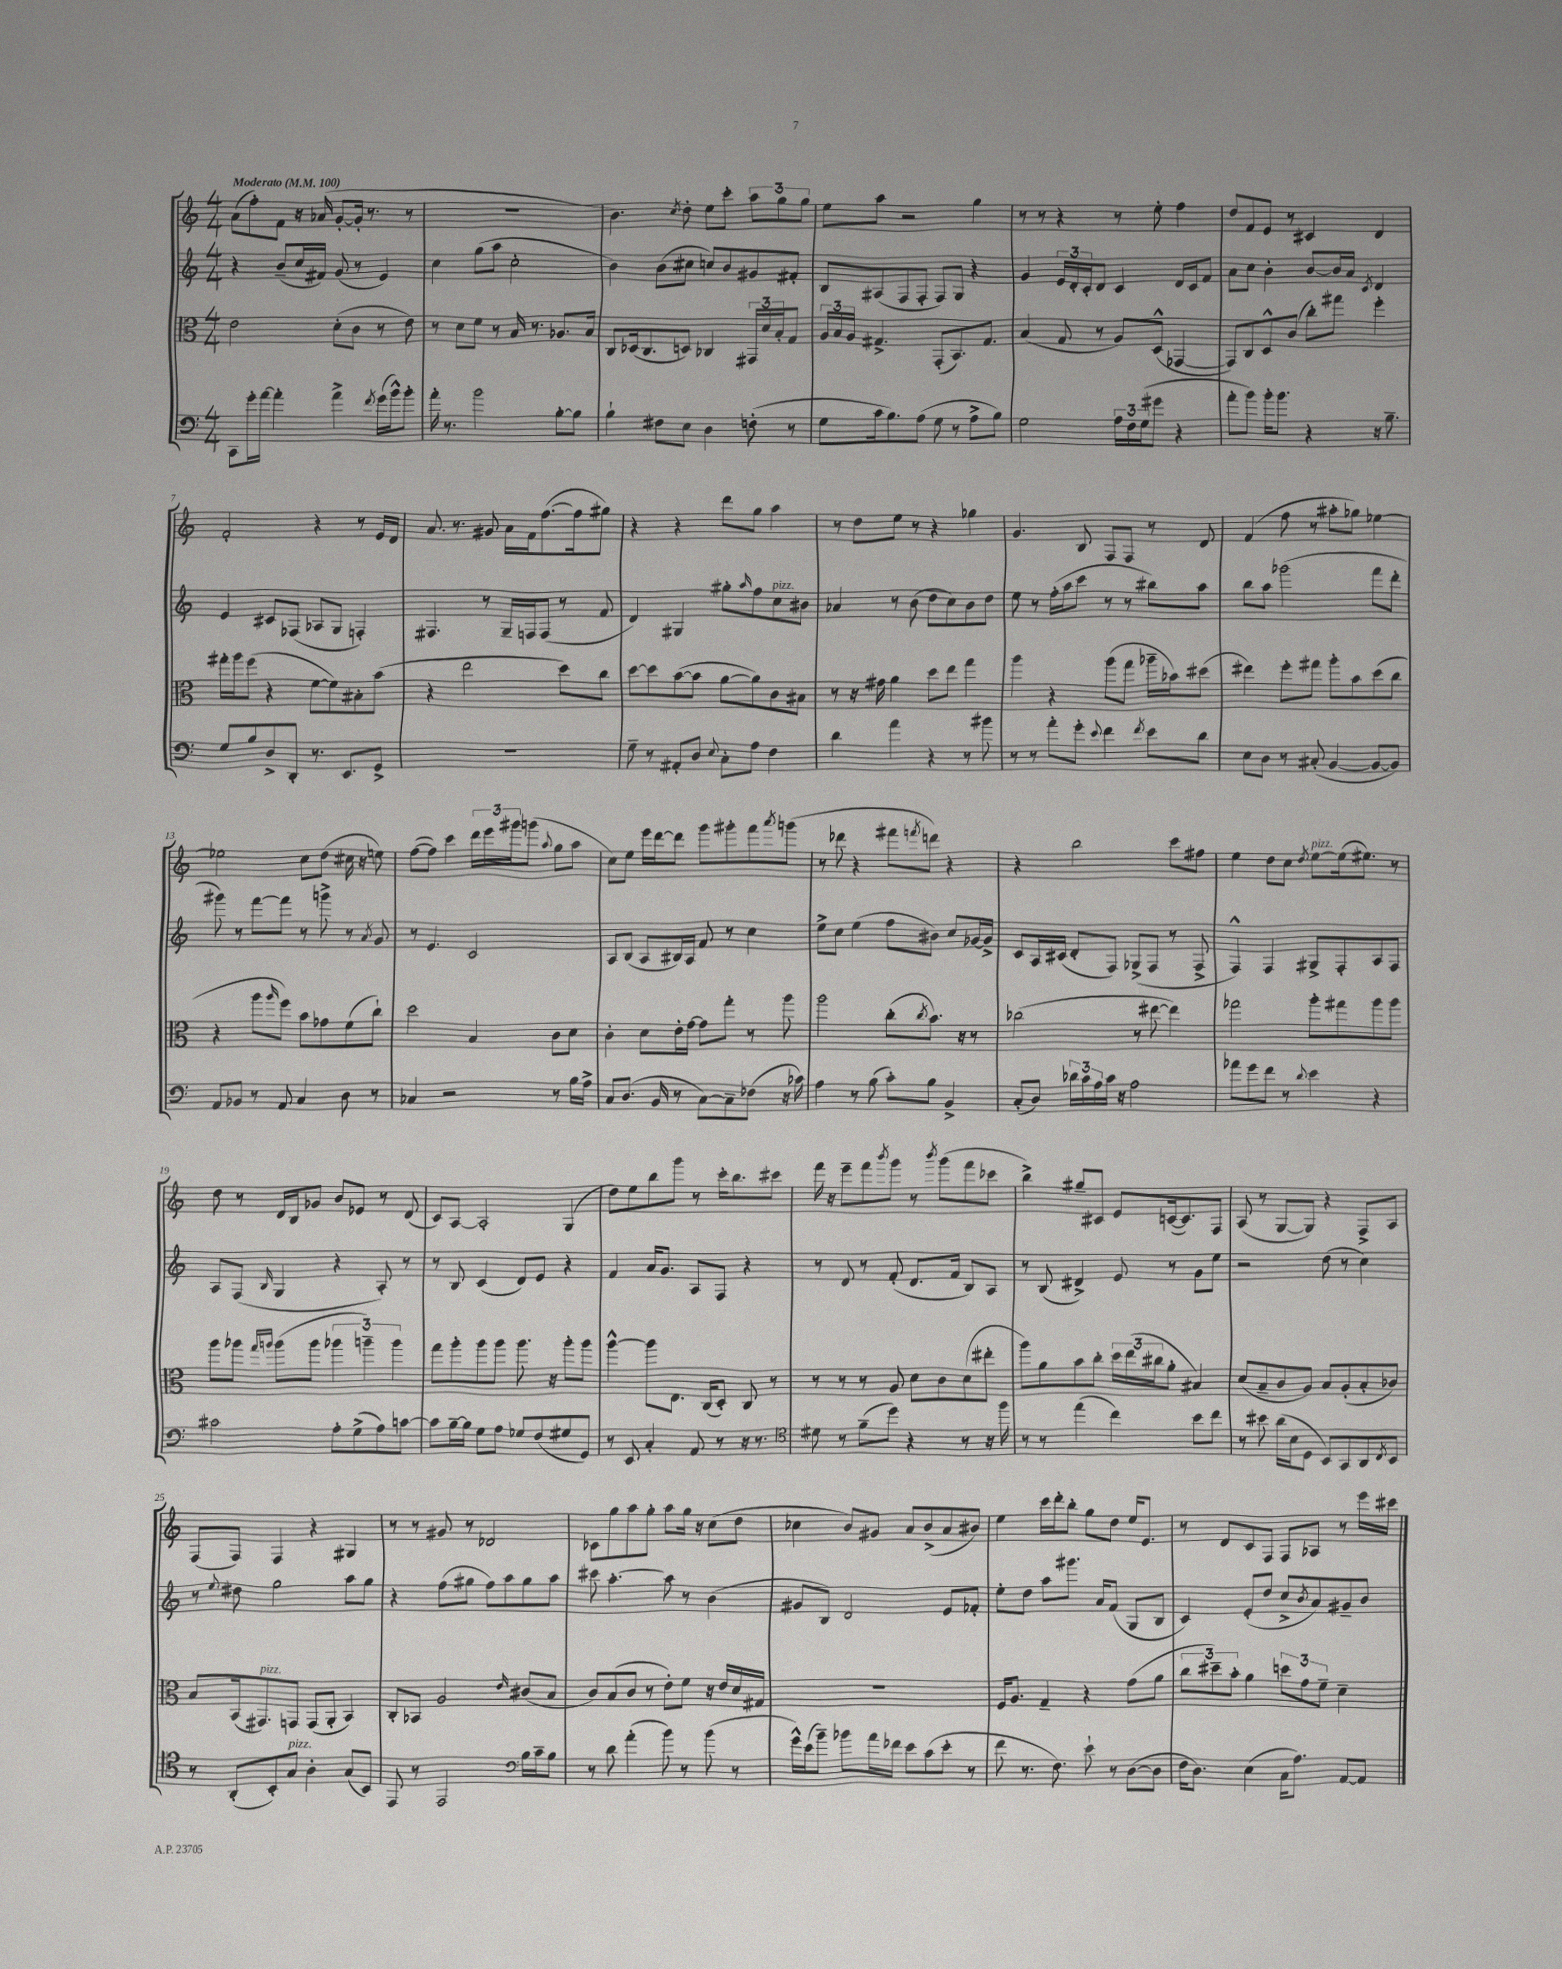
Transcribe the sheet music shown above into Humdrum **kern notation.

**kern	**kern	**kern	**kern
*staff4	*staff3	*staff2	*staff1
*clefF4	*clefC3	*clefG2	*clefG2
*k[]	*k[]	*k[]	*k[]
*M4/4	*M4/4	*M4/4	*M4/4
*MM100	*MM100	*MM100	*MM100
8CC	2e	4r	(8a
16g'	.	.	8ff')
[16a	.	.	.
4a']	.	(8b~	8f
.	.	16cc	16r
.	.	16f#)	(16a-
4a^	(8d'	(8g	[8g'
.	8c	8r	16g']
.	.	.	8.r
8qf	.	.	.
(16g	8r	4e)	.
16b^^)	.	.	.
8b'	8e)	.	8r
=	=	=	=
16a'	8r	4cc	1r
8.r	.	.	.
.	8d	.	.
2b	8f	(8gg	.
.	8r	8aa	.
.	16B	2cc'	.
.	8.r	.	.
[8B'	8.A-	.	.
8B]	.	.	.
.	16B	.	.
=	=	=	=
4B`	8C	4b)	4.b)
.	(16D-	.	.
.	8.C	.	.
8F#	.	(8b	.
.	.	.	8qcc
8E	8D)	8cc#	8dd'
4D	4C-	8cc)	8ee
.	.	8b	8ccc'
(8F'	24GG#	8g#	12aa
.	24d	.	.
.	24B'	.	12gg
8r	8G	8f#'	.
.	.	.	12gg
=	=	=	=
8G	24A	8B	8ee
.	24B	.	.
.	24A	.	.
16c	4.G#^	(8A#	8aa
8.B)	.	.	.
.	.	8F	2r
(8A	.	8F'	.
8G	(8GG'	8F)	.
8r	8.BB)	8G	.
8A^	.	4r	4gg
.	8.G#	.	.
8B)	.	.	.
=	=	=	=
2G	(4B	4g	8r
.	.	.	8r
.	8G	24e	4r
.	.	24d'	.
.	.	24c'	.
.	8r	8d	.
24A	8A)	4c	8r
24F	.	.	.
(24G	.	.	.
8g#	(8D^^	.	8ee'
4r	[4GG-	16d	4ff
.	.	16c	.
.	.	8f	.
=	=	=	=
8a'	8GG-])	8a	8dd
8b)	8C	8cc	8f
16b'	8D^^	4b'	8e
8.b	.	.	.
.	(8c	.	8r
4r	8cc')	[8b	4c#
.	8gg#	16b]	.
.	.	16a	.
.	.	8qc	.
16r	4ff'	4d	4d
8.B~	.	.	.
=	=	=	=
8G	16gg#'	4e	2f'
.	16aa	.	.
8B	(8ff	.	.
8D^	4r	8c#	.
8DD'	.	(8F-	.
8.r	[8f	8A-	4r
.	8f])	8G	.
8.EE	.	.	.
.	8B#'	4F')	8r
8GG^	(8b	.	16e
.	.	.	16d
=	=	=	=
1r	4r	4.F#	8.a
.	.	.	8.r
.	2ee	.	.
.	.	8r	8g#
.	.	16G~	16a
.	.	16F	16f
.	.	(8F	([8.ff
.	8dd)	8r	.
.	.	.	16ff]
.	8cc	8f	8gg#)
=	=	=	=
8G~	[8dd	4d)	4r
8r	8dd]	.	.
8AA#'	([8b	4G#	4r
8D	8b]	.	.
8qqE	.	.	.
8C'	[8a	8gg#'	8ddd
.	.	16qqaa	.
8A	8a])	8ff	8gg
4F	8c	8cc	4aa
.	8B#	8b#	.
=	=	=	=
4d	8r	4a-	8r
.	16r	.	8dd
.	16g#	.	.
4a	4a	8r	8ee
.	.	(8b	8r
4r	8dd	8dd	4r
.	8ee	8cc)	.
8r	4gg	8b	4gg-
8b#	.	8dd	.
=	=	=	=
8r	4aa	8ee	4.g
8r	.	8r	.
8a'	4r	(16ff'	.
.	.	16aa	.
8g'	.	8ccc	8B
8qqe	.	.	.
4f	(8aa	8r	8F
.	8gg	8r	8F
8qf	.	.	.
8e	16aa-~	8bb#)	8r
.	16b-)	.	.
8d	(8dd#	8aa	8d
=	=	=	=
8E	4ee#)	8bb	(4f
8D	.	8aa	.
8r	8ff'	(2ggg-	8ff
(8C#'	8gg#	.	8r
[4BB	8aa'	.	8aa#'
.	8b	.	8gg-)
8BB_	(8dd	8fff	[4ee-
8BB])	8cc	8ddd'	.
=	=	=	=
8AA	4r	8ggg#)	2ee-]
8BB-	.	8r	.
8r	8aa	[8fff	.
.	16qqaa	.	.
8AA	8ff)	8fff]	.
4C	8b	8r	8cc
.	8g-	8ggg^	(8dd
8D	(8f	8r	16cc#
.	.	.	16r
.	.	8qa	.
8r	8cc`)	8g	8ee)
=	=	=	=
4C-	2dd	8r	([8ff
.	.	4.e	8ff])
2r	.	.	4ccc
.	4B	2c	24ddd
.	.	.	24eee
.	.	.	24ggg#
.	.	.	(8ggg
.	.	.	8qqaa
8r	8c	.	8gg
16B	8d	.	8aa
16A^	.	.	.
=	=	=	=
8C	4c'	8A	8cc)
(8.D	.	(8B	8ee
.	8d	8A	16eee
16BB	.	.	[16ddd
8r	16e'	16B#)	8ddd]
.	[16g	16A	.
[8C)	8g]	8f	8ggg
8C~]	8gg'	8r	8ggg#'
(8F-	8r	4cc	8fff
.	.	.	8qaaa
16r	8aa	.	(8ggg
16c-)	.	.	.
=	=	=	=
4A	2aa	8ee^	8r
.	.	8cc	8ddd-
8r	.	(4ee	4r
(8B	.	.	.
8c')	(8cc'	8ff	8fff#
.	8qcc	.	8qfff
8B	8.b)	8b#)	8ddd)
4BB^	.	8cc	4r
.	16r	.	.
.	8r	[16g-	.
.	.	16g-^]	.
=	=	=	=
(8C'	(2cc-	8c	4r
8D)	.	16A	.
.	.	(16c#	.
24d-	.	8d'	2bb
24c	.	.	.
24A	.	.	.
16c	.	8F)	.
16r	.	.	.
2A	8r	(8G-^	.
.	[8ee#	8F	.
.	4ee#])	8r	8ccc
.	.	8F^	8ff#
=	=	=	=
8a-	2gg-	4F^^)	4ee
8g	.	.	.
8f	.	4F	8dd
8r	.	.	8cc
8qqd	.	.	8qdd
4e	8aa'	8G#^	[8ee
.	8gg#	8F'	(16ee]
.	.	.	8.ee#)
4r	8aa	8A	.
.	8aa	8F	8r
=	=	=	=
2c#	8aa	8A	8dd
.	8aa-	(8F	8r
.	16qqgg	.	.
.	16qqaa	16qqB	.
.	(8aa	4G	16d
.	.	.	16B
.	8aa	.	8g-
8A'	6aa-	4r	8b
(8G^	.	.	8e-
.	6aa~)	.	.
8A)	.	8A')	8r
.	6aa	.	.
[8c	.	8r	(8d
=	=	=	=
8c]	8gg	8r	8c)
[16B~	8aa'	8B	[8A
16B]	.	.	.
8G	8aa	(4c	2A']
8A	8aa	.	.
8G-	8.aa	8d)	.
(8F	.	8e	.
.	16r	.	.
8G#	8aa'	4r	(4G
8GG)	8aa	.	.
=	=	=	=
8r	[4aa^^	4f	8dd)
8EE	.	.	8ee
4C'	8aa]	16a	8bb
.	.	8.g	.
.	8.E	.	8ggg
8AA	.	8A	8r
.	(16C	.	.
8r	8D')	8F	16ccc'
.	.	.	8.bb
16r	8C	4r	.
8.r	.	.	.
.	8r	.	8ccc#
=	=	=	=
*clefC4	*	*	*
8d#	8r	8r	16fff
.	.	.	16r
8r	8r	8d	8eee~
(8f~	8r	8r	8fff
.	.	.	8qbbb
8dd)	8A	(8f'	8ggg
4r	8d	8.d	8r
.	.	.	8qbbb
.	8c	.	(8ggg
.	.	16f	.
8r	(8d	8B)	8fff
16r	8ee#'	8A	8ccc-
16ff	.	.	.
=	=	=	=
8r	8aa)	8r	4bb^)
8r	8a	(8B	.
(4ee	8b	4d#^)	8gg#~
.	8cc'	.	8c#
4cc)	24dd	8e	8e
.	(24ee	.	.
.	24cc#	.	.
.	8a'	8r	([16c
.	.	.	8.c])
8b	4B#)	8g	.
8cc	.	8ee	8F
=	=	=	=
8r	(8d	2r	(8A
8b#	8B~	.	8r
(16a	8c	.	[8G
16B	.	.	.
8D	8A)	.	8G])
8BB)	8B	(8dd	4r
8GG	(8A'	8r	.
8AA	8B'	4cc)	8F^
8qC	.	.	.
8BB	8c-)	.	8A
=	=	=	=
8r	8B	8r	(8F
.	.	8qqee	.
(8AA'	(16BB	8dd#	8F)
.	8.GG#)	.	.
8BB')	.	2gg	4F
8G	8GG	.	.
4A'	(8GG	.	4r
.	8AA'	.	.
(8G	4BB)	8aa	4G#
8BB)	.	8gg	.
=	=	=	=
8EE	8C'	4r	8r
8r	8BB-	.	8r
2EE	2A	(8ff	8g#
.	.	8gg#	8r
.	.	8ff)	2d-
.	.	8aa	.
*clefF4	*	*	*
.	16qqe	.	.
16B	(8c#	8gg#	.
16c~	.	.	.
8B	8B	8aa	.
=	=	=	=
8r	8c)	8ccc#	8c-
8d	(8B	[4.aa'	8gg
(4a'	8c	.	8aa
.	8r	.	8gg'
8b)	8e')	8aa]	8aa
8r	8f	8r	16gg
.	.	.	16r
(8b	16r	(4b	(8cc
.	16e	.	.
8r	16d	.	8dd
.	16G#	.	.
=	=	=	=
16g^^)	1r	8g#	4cc-
(16e	.	.	.
8b~)	.	8B)	.
8b-	.	2d	8b)
16a	.	.	8g#
16f-	.	.	.
8e	.	.	8a
(8c	.	.	(8b^
8e'	.	8e	8a
8r	.	8f-'	8b#)
=	=	=	=
8f	16F	8ee'	4ee
.	8.A	.	.
8.r	.	8dd	.
.	4G~	8aa	16ccc
8.F)	.	.	16ddd'
.	.	8.ggg#	8bb'
8e`	4r	.	8gg
.	.	16a	.
8r	.	(8f	8dd
([8D	(8g	8G	16ee
.	.	.	8.e
8D]	8a	8B	.
=	=	=	=
16F	12cc	4c)	8r
8.D)	.	.	.
.	12dd#~)	.	.
.	.	.	8d
.	12b'	.	.
(4E	4a	(8e'	8c
.	.	8dd	8F
16C	12dd	8cc^	8F
8.A)	.	.	.
.	12g	.	.
.	.	8qb	.
.	.	8a)	8A-
.	12f~	.	.
[8AA	4d~	8g#~	8r
8AA]	.	8b	16eee
.	.	.	16ccc#
==	==	==	==
*-	*-	*-	*-
